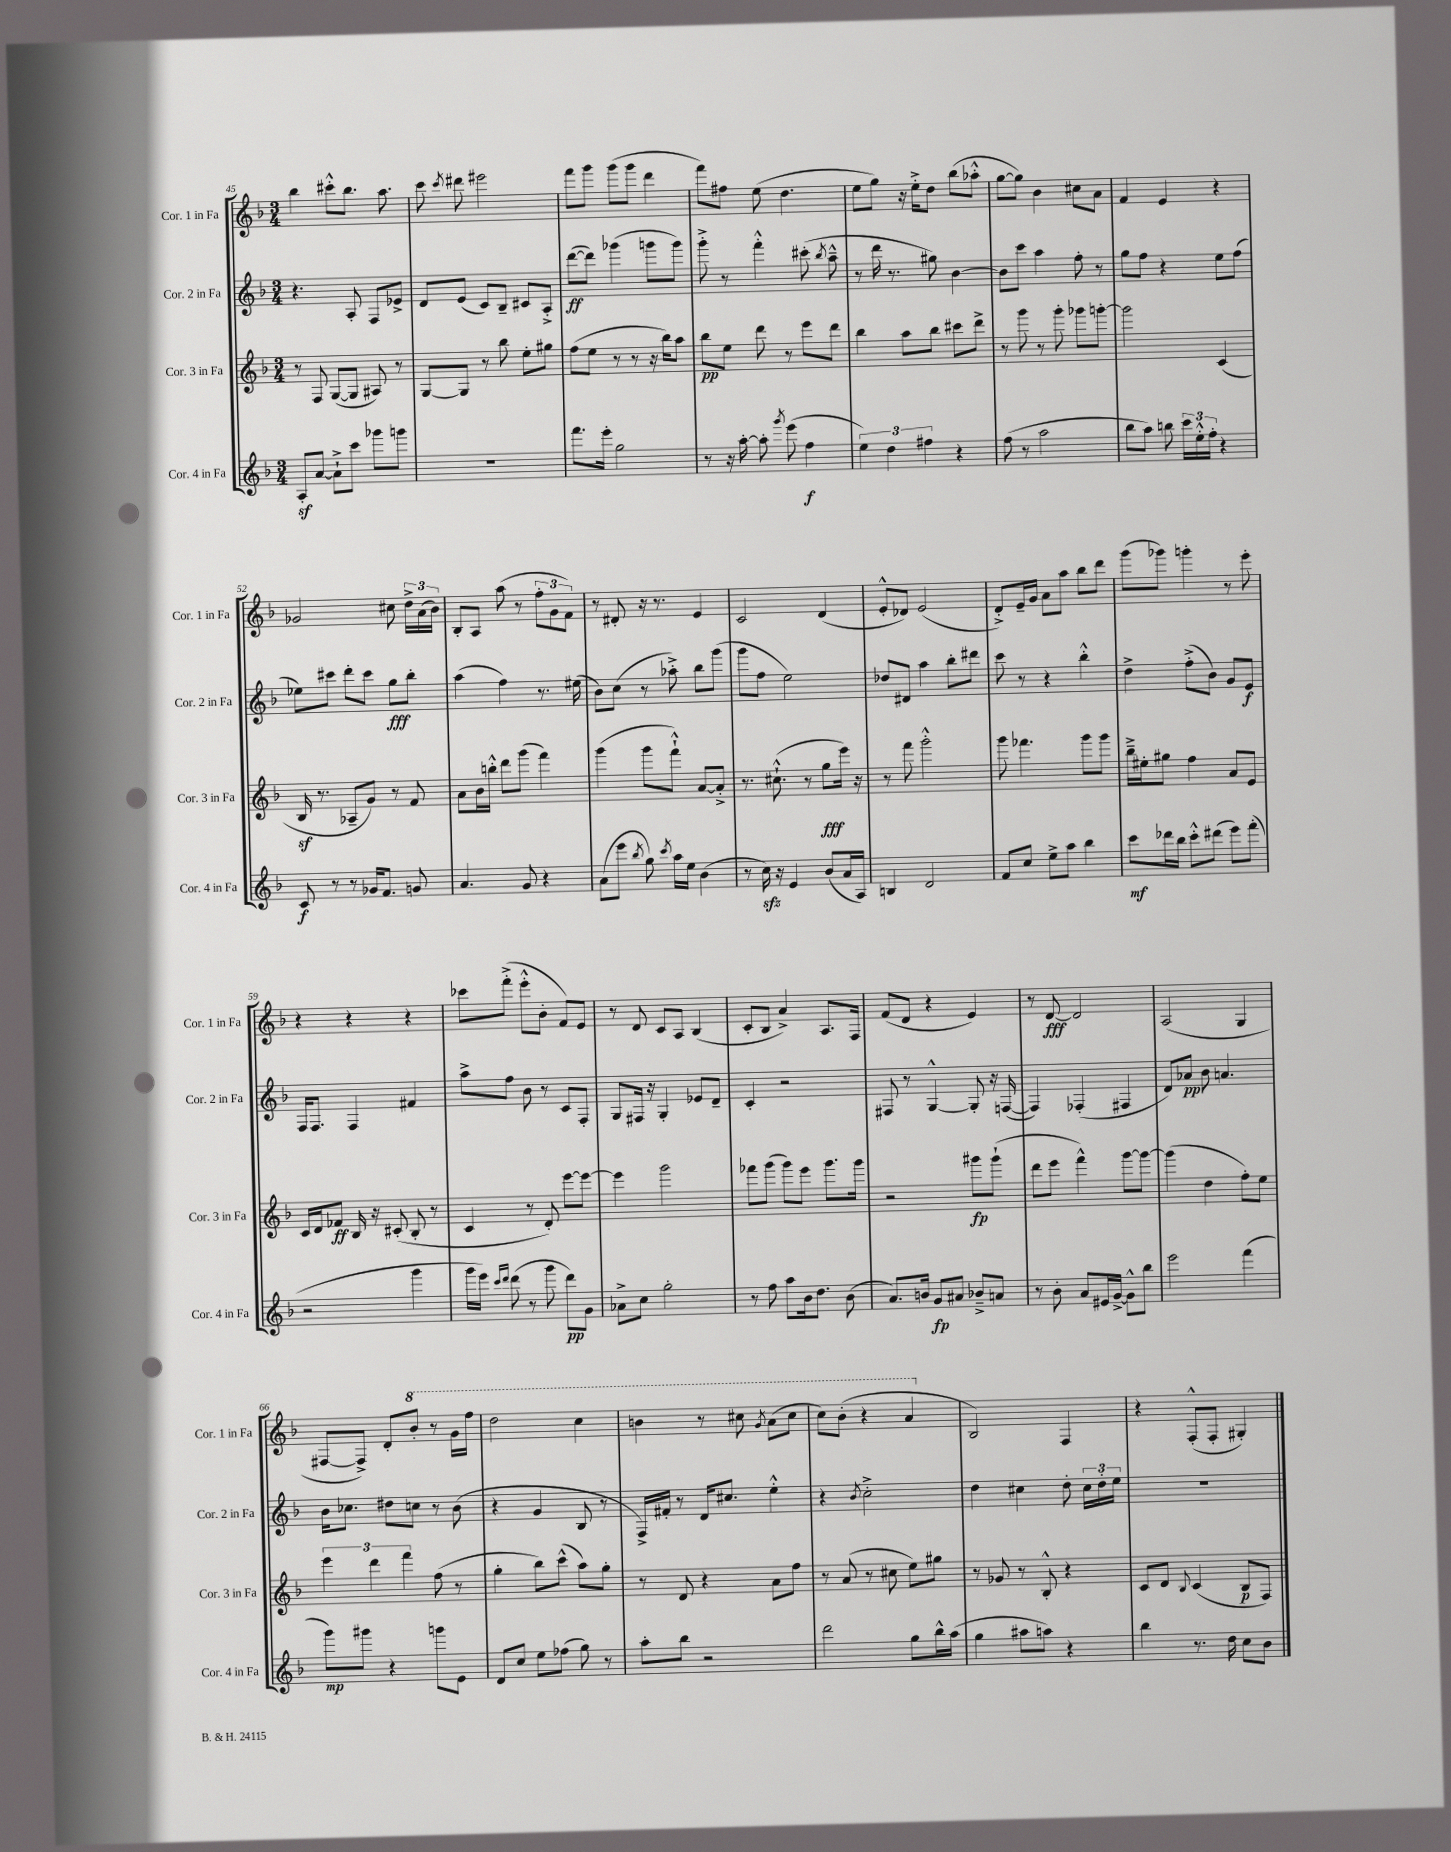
<<
\new StaffGroup <<
\new Staff = "s0" \with { instrumentName = "Cor. 1 in Fa" shortInstrumentName = "Cor. 1 in Fa" } {
    \clef treble \key f \major \numericTimeSignature \time 3/4
    \autoBeamOff bes''4 cis'''8[-.-^ bes''8.] a''8. |
    c'''8 \acciaccatura { c'''8 } dis'''8 eis'''2 |
    f'''8[ g'''8] g'''8[( g'''8] d'''4 |
    f'''8[) fis''8] e''8( d''4. |
    e''8[ g''8]) r16 e''16[-.-> d''8] bes''8[( aes''8]-.-^ |
    g''8[~ g''8]) bes'4 cis''8[ a'8] |
    f'4 e'4 r4 |
    ges'2 cis''8 \tuplet 3/2 { d''16[-> a'16( bes'16]) } |
    bes8[-. a8] a''8( r8 \tuplet 3/2 { f''8[-. g'8 f'8]) } |
    r8 dis'8-. r16 r8. e'4 |
    c'2 d'4( |
    e'8[-.-^ des'8]) e'2( |
    d'8[-.->) e'16-- g'16] a'8[ a''8] bes''8[ d'''8] |
    g'''8[( ges'''8]) g'''4-. r8 e'''8-. |
    r4 r4 r4 |
    ces'''8[ f'''8]-.->( e'''8[-.-^ bes'8]-. f'8[) e'8] |
    r8 d'8 c'8[ a8] bes4( |
    c'8[-. bes8] a'4->) a8.[ f16] |
    f'8[( d'8] r4 e'4) |
    r8 d'8~\fff d'2 |
    a2( g4 |
    fis8[~ fis8]->) d'8[-. \ottava #1 bes''8]-. r8 g''16[ f'''16] |
    d'''2 c'''4 |
    b''4 r8 cis'''8 \acciaccatura { g''8 } a''8[( cis'''8] |
    c'''8[) bes''8]-.( r4 a''4 \ottava #0 |
    bes2) f4 |
    r4 f8[-.-^( f8]-. gis4-.) \bar "|." |
}
\new Staff = "s1" \with { instrumentName = "Cor. 2 in Fa" shortInstrumentName = "Cor. 2 in Fa" } {
    \clef treble \key f \major \numericTimeSignature \time 3/4
    \autoBeamOff r4. a8-. f8[ ees'8]-> |
    d'8[ e'8]( c'8[) bes8]-- cis'8[ a8]-.-> |
    d'''8[~\ff( d'''8]) ges'''4( g'''8[ g'''8]) |
    g'''8-.-> r8 f'''4-.-^ cis'''8-.( \acciaccatura { bes''8 } a''8---^ |
    r8 d'''16 r8. gis''8) bes'4~ |
    bes'8[ c'''8] a''4 f''8-. r8 |
    g''8[ f''8] r4 e''8[ f''8]( |
    ees''8[) cis'''8] d'''8[-. cis'''8] g''8[\fff bes''8]-. |
    a''4( f''4) r8. eis''16( |
    bes'8[) c''8]( r8 aes''8-.->) bes''8[ g'''8]( |
    g'''8[ f''8] e''2) |
    des''8[ dis'8] a''4 bes''8[-. dis'''8] |
    c'''8 r8 r4 bes''4-.-^ |
    d''4-> f''8[-.->( bes'8]) g'8[ e'8]\f |
    f16[ f8.] f4 fis'4 |
    a''8[-> f''8] bes'8 r8 c'8[ f8]-. |
    g8[ fis16] r16 g4-. ees'8[ d'8]-- |
    c'4-. r2 |
    fis8 r8 g4~-^ g8-. r16 f16~( |
    f4) fes4-.( fis4 |
    d'8[) aes'8]\pp bes'8 a'4. |
    bes'16[ ces''8.] dis''8[ c''8] r8 bes'8( |
    r4 g'4 bes8 r8 |
    f16[->) fis'16]-. r8 d'16[ cis''8.] e''4-.-^ |
    r4 \acciaccatura { bes'8 } c''2-.-> |
    d''4 cis''4 d''8-. \tuplet 3/2 { cis''16[ d''16-. e''16] } |
    R2. \bar "|." |
}
\new Staff = "s2" \with { instrumentName = "Cor. 3 in Fa" shortInstrumentName = "Cor. 3 in Fa" } {
    \clef treble \key f \major \numericTimeSignature \time 3/4
    \autoBeamOff r8 f8 g8[~( g8] ais8) r8 |
    g8[~ g8] r8 bes''8 e''8[-. gis''8] |
    f''8[( e''8] r8 r8 r16 bes''16[) a''8] |
    bes''8[\pp e''8] d'''8 r8 e'''8[ d'''8] |
    bes''4 a''8[ bes''8] cis'''8[ d'''8]-> |
    r8 g'''8 r8 g'''8-. ges'''8[ g'''8]~-. |
    g'''2 c'4( |
    bes16\sf r8. aes8[-- g'8]) r8 f'8 |
    a'8[ bes'16 b''16]-.-^ d'''8[ g'''8]( f'''4) |
    g'''4( g'''8[ f'''8]-!-^) a'8[~ a'8]-.-> |
    r8. cis''8.-!-^( r8 g''8[\fff e'''16]) r16 |
    r8 f'''8 g'''2-.-^ |
    g'''8 fes'''4. g'''8[ g'''8] |
    bes''16[---> eis''16-. gis''8] f''4 a'8[ e'8] |
    c'16[ d'16 fes'8]\ff bes16 r16 cis'8-.( bes8-. r8 |
    c'4 r8 d'8-.) e'''8[~ e'''8]~ |
    e'''4 g'''2 |
    fes'''8[ g'''8]( g'''8[) e'''8] g'''8.[ g'''16] |
    r2 gis'''8[\fp gis'''8]-!( |
    d'''8[ e'''8] f'''4-^) g'''8[~ g'''8]~ |
    g'''4( d''4 f''8[-.) e''8] |
    \tuplet 3/2 { e'''4 d'''4 f'''4 } f''8( r8 |
    g''4-. bes''8[) c'''8]-^( a''8[) g''8]-. |
    r8 d'8 r4 a'8[ f''8] |
    r8 a'8( r8 cis''8 e''8[) gis''8] |
    r8 ges'8 r8 bes8-.-^ r4 |
    c'8[ d'8] \appoggiatura { bes8 } c'4( bes8[\p f8]) \bar "|." |
}
\new Staff = "s3" \with { instrumentName = "Cor. 4 in Fa" shortInstrumentName = "Cor. 4 in Fa" } {
    \clef treble \key f \major \numericTimeSignature \time 3/4
    \autoBeamOff a8[-.\sf a'8]~ a'8[-!-> c'''8] ges'''8[ g'''8] |
    R2. |
    f'''8.[ e'''16]-. g''2 |
    r8 r16 a''16~-. a''8-. \acciaccatura { g'''8 } e'''8( f''4\f |
    \tuplet 3/2 { e''4) d''4 fis''4 } r4 |
    f''8( r8 a''2 |
    bes''8[ a''8]) b''8 \tuplet 3/2 { c'''16[ e''16-.-^ f''16]-. } r4 |
    c'8\f r8 r8 ges'16[ f'8.] g'8 |
    a'4. g'8 r4 |
    a'8[( e'''8] \acciaccatura { bes''8 } g''8) \acciaccatura { c'''8 } a''16[ e''16] bes'4( |
    r8 c''16\sfz) r16 e'4 bes'8[( a'16 a16]) |
    b4 d'2 |
    f'8[ c''8] e''8[-> a''8] bes''4 |
    c'''8[\mf des'''16 bes''16] c'''8[-.-^ dis'''8]( e'''8[) f'''8]-.( |
    r2 g'''4 |
    g'''16[ e'''16]) \grace { c'''16[ d'''16] } d'''8( r8 g'''8 d'''8[\pp) g'8] |
    aes'8[-> c''8] g''2-. |
    r8 f''8 a''8[ bes'16 d''8.] bes'8( |
    a'8.[) b'16] g'8[\fp ais'8] bes'8[---> a'8] |
    r8 bes'8-. a'8[ eis'16 g'16]~-> g'8[-^ bes''8] |
    e'''2 f'''4( |
    g'''8[\mp) gis'''8] r4 g'''8[ e'8] |
    d'8[ c''8] e''8[ fes''8]( g''8) r8 |
    a''8[-. bes''8] r2 |
    d'''2 g''8[ bes''16-^ a''16]( |
    g''4 ais''8[ a''8]) r4 |
    bes''4 r8. d''16 c''8[ bes'8] \bar "|." |
}
>>
>>
\layout { \context { \Score currentBarNumber = #45 } }
